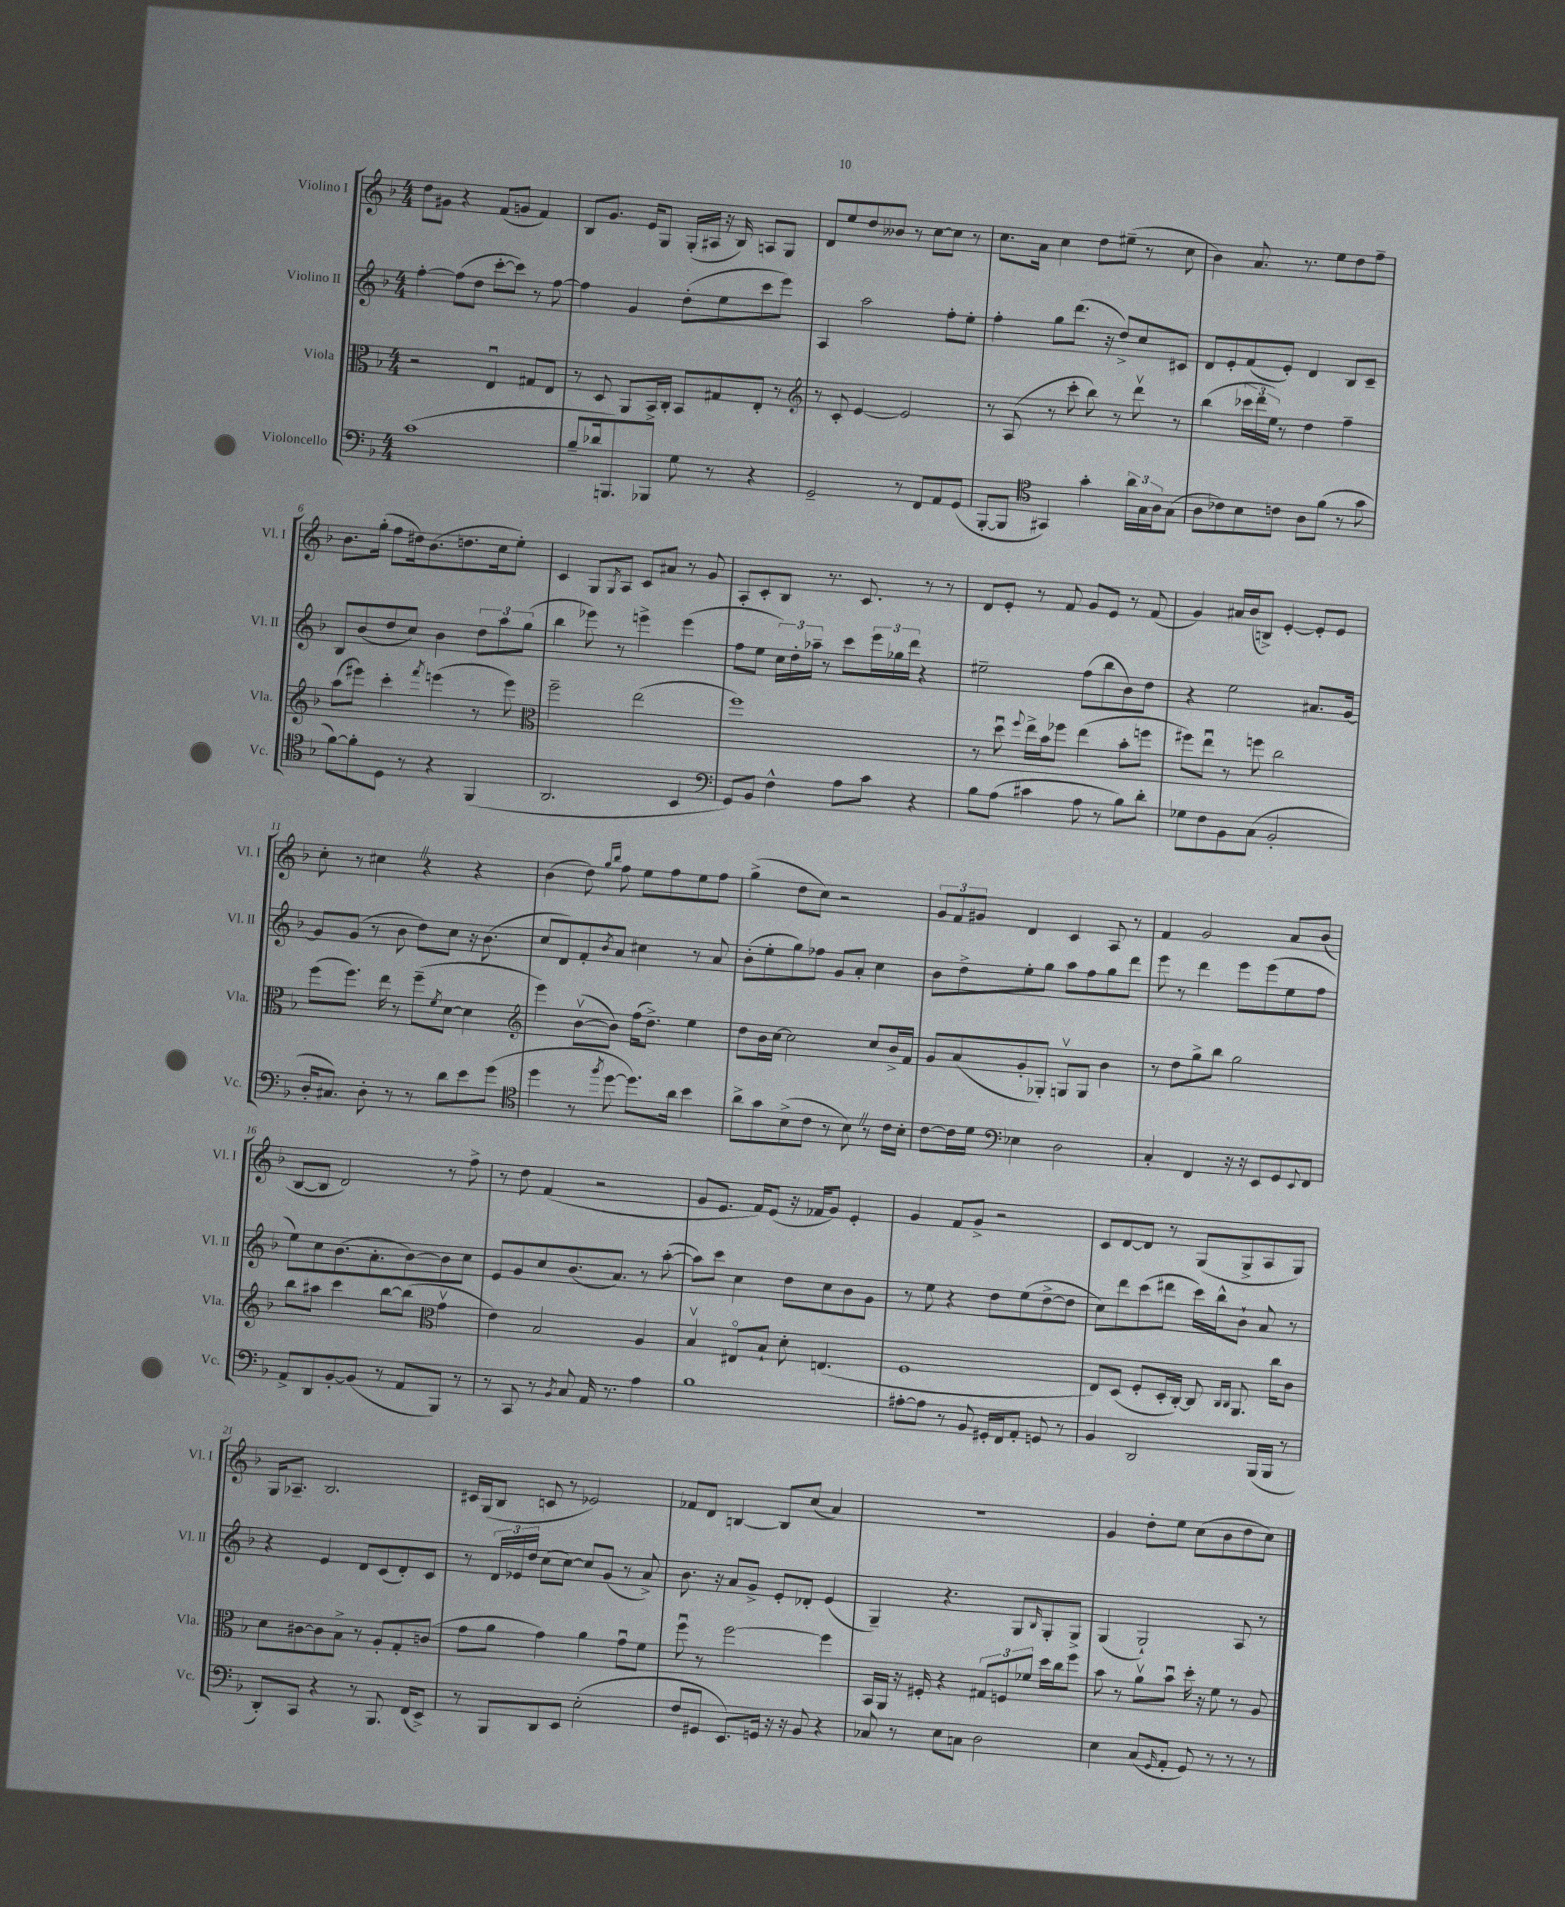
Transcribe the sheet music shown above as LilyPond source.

<<
\new StaffGroup <<
\new Staff = "s0" \with { instrumentName = "Violino I" shortInstrumentName = "Vl. I" } {
    \clef treble \key f \major \numericTimeSignature \time 4/4
    d''8 gis'8 r4 f'8( g'8 f'4) |
    bes8 g'8. e'16 g8 g16-.( ais16 r16 bes16) a8 g8 |
    d'8 e''8 d''8 beses'8 r8 c''8~ c''8 r8 |
    c''8. a'16 c''4 d''8 eis''8--( r8 c''8 |
    bes'4) a'8. r8. e''8 d''8 f''8-- |
    bes'8. g''16-.( f''8 dis''16) bes'8.( d''8. c''16 e''8-.) |
    c'4 g8 \acciaccatura { g8 } a8 c'8 ais'8 r8 g'8 |
    a8-. c'8-. bes8 r8. c'8. r8 r8 |
    d'8 e'8-. r8 f'8 g'8 e'8 r8 f'8( |
    g'4) ais'16 bes'16( b8->) e'4~-. e'8-. e'8 |
    c''8-. r8 cis''4 \once \override BreathingSign.text = \markup { \musicglyph "scripts.caesura.straight" } \breathe r4 r4 |
    bes'4( d''8) \grace { g''16 bes''16 } f''8 e''8 f''8 e''8 f''8 |
    g''4->( d''8 c''8) r2 |
    \tuplet 3/2 { g'8 f'8 gis'8 } d'4 c'4 a8 r8 |
    f'4 g'2 a'8 bes'8( |
    bes8~ bes8 d'2) r8 f''8-> |
    r8 d''8 f'4( r2 |
    g'8 e'8. f'16) e'8( r16 fes'16 g'8) e'4-. |
    g'4 f'8 g'8-> r2 |
    c'8 d'8~ d'8 r8 g8( g8-> a8 g8) |
    g16 aes8.-- bes2. |
    cis'16 g16( bes8 c'8 r8 ees'2) |
    fes'8 d'8 b4~ b8 c''8( a'4) |
    R1 |
    g'4 d''8-. e''8 c''8( bes'8 d''8 c''8) \bar "|." |
}
\new Staff = "s1" \with { instrumentName = "Violino II" shortInstrumentName = "Vl. II" } {
    \clef treble \key f \major \numericTimeSignature \time 4/4
    f''4~-. f''8( d''8 c'''8~-. c'''8) r8 f''8~ |
    f''4 g'4 d''8-.( e''8 c'''8 e'''8) |
    a4 a''2 f''8-. e''8-. |
    f''4-. g''8 d'''8.( r16 d''8->) c''8 cis'8 |
    d'8 e'8-. f'8( e'8-.) d'4 bes8 c'8-- |
    bes8 bes'8( d''8 c''8) bes'4 \tuplet 3/2 { d''8 a''8 g''8( } |
    bes''4 ees'''8) r8 e'''4-> e'''4( |
    f''8 e''8 \tuplet 3/2 { c''16) d''16-. aes''16-- } r8 c'''8 \tuplet 3/2 { e'''16 ges''16 d'''16 } r4 |
    eis''2-- f''8( bes''8 bes'8) d''8 |
    r4 e''2 ais'8. g'16~ |
    g'8 g'8( r8 bes'8 d''8) c''8 r16 bes'8.( |
    c''8 d'8) f'8-. \acciaccatura { bes'8 } a'8 cis''4 r8 a'8 |
    bes'8-.( e''8-. g''8) fes''8 g'8 a'8-. c''4 |
    bes'8 d''8-> e''8-. g''8 a''8 f''8 g''8 d'''8 |
    e'''8 r8 d'''4 e'''8 e'''8( e''8 f''8 |
    e''8) c''8 bes'8.( a'8.-. bes'8~) bes'8 c''8 |
    e'8 g'8 c''8 bes'8.( a'8.) r8 a''8~-.( |
    a''8) c'''8 c''4 d''8 c''8 bes'8 g'8 |
    r8 e''8 r4 d''8 e''8( d''8~-> d''8 |
    c''8) d'''8 c'''8( dis'''8 c'''16) bes''16-^ bes'8-! a'8 r8 |
    r4 e'4 d'8 c'8( d'8-.) c'8 |
    r8 \tuplet 3/2 { d'16 ees'16 d''16 } c''8( c''8~) c''8 g'8( r8 a'8->) |
    bes'8. r16 a'8 g'8-> e'8-. des'8-. e'4( |
    g4--) r4. g8 \grace { bes16 } g8-. g8-> |
    g4( g2-!) a8 r8 \bar "|." |
}
\new Staff = "s2" \with { instrumentName = "Viola" shortInstrumentName = "Vla." } {
    \clef alto \key f \major \numericTimeSignature \time 4/4
    r2 e4\downbow gis8 e8 |
    r8 d8 a,8 bes,16-> c16-. bes,8 gis8 e8-. r8 |
    \clef treble r8 c'8-. e'4~ e'2 |
    r8 a8( r8 c'''8-. bes''8) r8 d'''8\upbow r8 |
    bes''4( \tuplet 3/2 { ces'''16 d'''16 e''16) } r8 d''4 f''4-- |
    a''8( eis'''8) c'''4-. \acciaccatura { f'''8 } e'''4( r8 e'''8) |
    \clef alto f''2-- e''2( |
    f''1) |
    r8 d''8\downbow \appoggiatura { f''8 } e''16-> bes'16 fes''8 e''4( bes'8-. f''8 |
    fis''8) e''8\downbow r8 f''8 c''2 |
    f''8( f''8.) e''16 r8 f''8--( \acciaccatura { f'8 } d'8~ d'4 |
    \clef treble e'''4) bes'8~\upbow( bes'8) f''16( d''8.->) e''4 |
    d''8 bes'16 c''16~ c''2 c''8 bes'16-> f'16 |
    g'8 a'8( g'8-. ges8-.) g8\upbow g8 bes'4 |
    r8 d''8 g''8-> bes''8 g''2 |
    bes''8 ais''8 c'''4 bes''8~ bes''8( \clef alto g'4\upbow |
    e'4) bes2 a4 |
    bes4\upbow eis8\flageolet bes8-! d'8-. e4.( |
    f1 |
    e8) d8( f8-. d16-. c16~-.) c8 \grace { c16 c16 } a,8. c''16 c'8 |
    d'8 cis'8~ cis'8 bes8-> r8 a8-. g8-. c'8( |
    g'8 a'8 g'4) a'4 g'8\downbow f'8 |
    f''8\downbow r8 f''2~ f''4 |
    bes,16 a,16 r16 fis16-. r4 \tuplet 3/2 { gis8 f8 fes'8 } d''16 c''16 f''8 |
    bes'8 r8 a'8\upbow bes'8\downbow d''16-. r16 f'8 r8 a8 \bar "|." |
}
\new Staff = "s3" \with { instrumentName = "Violoncello" shortInstrumentName = "Vc." } {
    \clef bass \key f \major \numericTimeSignature \time 4/4
    c'1( |
    bes8-- des'16 b,,8.) bes,,8 g8 r8 r4 |
    g,2-- r8 f,8 a,8 g,8( |
    bes,,8~-. bes,,8 \clef tenor gis,4) g'4-. \tuplet 3/2 { a'16 g16 a16 } g8( |
    a8 ces'8) bes8 c'8 a8 f'8( r8 g'8 |
    f'8~) f'8-. d8 r8 r4 f,4( |
    a,2. bes,4 |
    \clef bass g,8) bes,8 f4-^ a8 c'8 r4 |
    bes8 a8( cis'4 a8 r8 bes8) d'8-. |
    ges8 f8 bes,8 c8( bes,2-. |
    d16-. cis8.) d8-. r8 r8 d'8 e'8 g'8( |
    \clef tenor d''4 r8 \acciaccatura { f''8 } d''8~ d''8.) a'16 bes'4 |
    a'8-> g'8 bes8->( c'8 r8 bes8) \once \override BreathingSign.text = \markup { \musicglyph "scripts.caesura.straight" } \breathe r8 c'16 bes16-. |
    c'8~ c'16 d'16 \clef bass ees4 d2 |
    c4-. f,4 r16 r16 e,8 g,8 \appoggiatura { e,8 } f,8 |
    a,8-> d,8 bes,8~-. bes,8( r8 a,8 bes,,8) r8 |
    r8 c,8 r8 \acciaccatura { bes,8 } c8 a,16 r8. a4 |
    bes1 |
    ais8~-. ais8 r8 bes,8 gis,16-. f,16 a,8-. g,8 r8 |
    bes,4 d,2 bes,,16( bes,,16 r8 |
    d,8-.) c,8 r4 r8 bes,,8. f,16( e,8->) |
    r8 bes,,8 d,8 e,8 e2-.( |
    f8 gis,8 e,8.) g,16 r16 r16 bes,8 r4 |
    ces8 r8 e8 c8 d2 |
    e4 c8( \grace { g,16 } a,8-. g,8) r8 r8 r8 \bar "|." |
}
>>
>>
